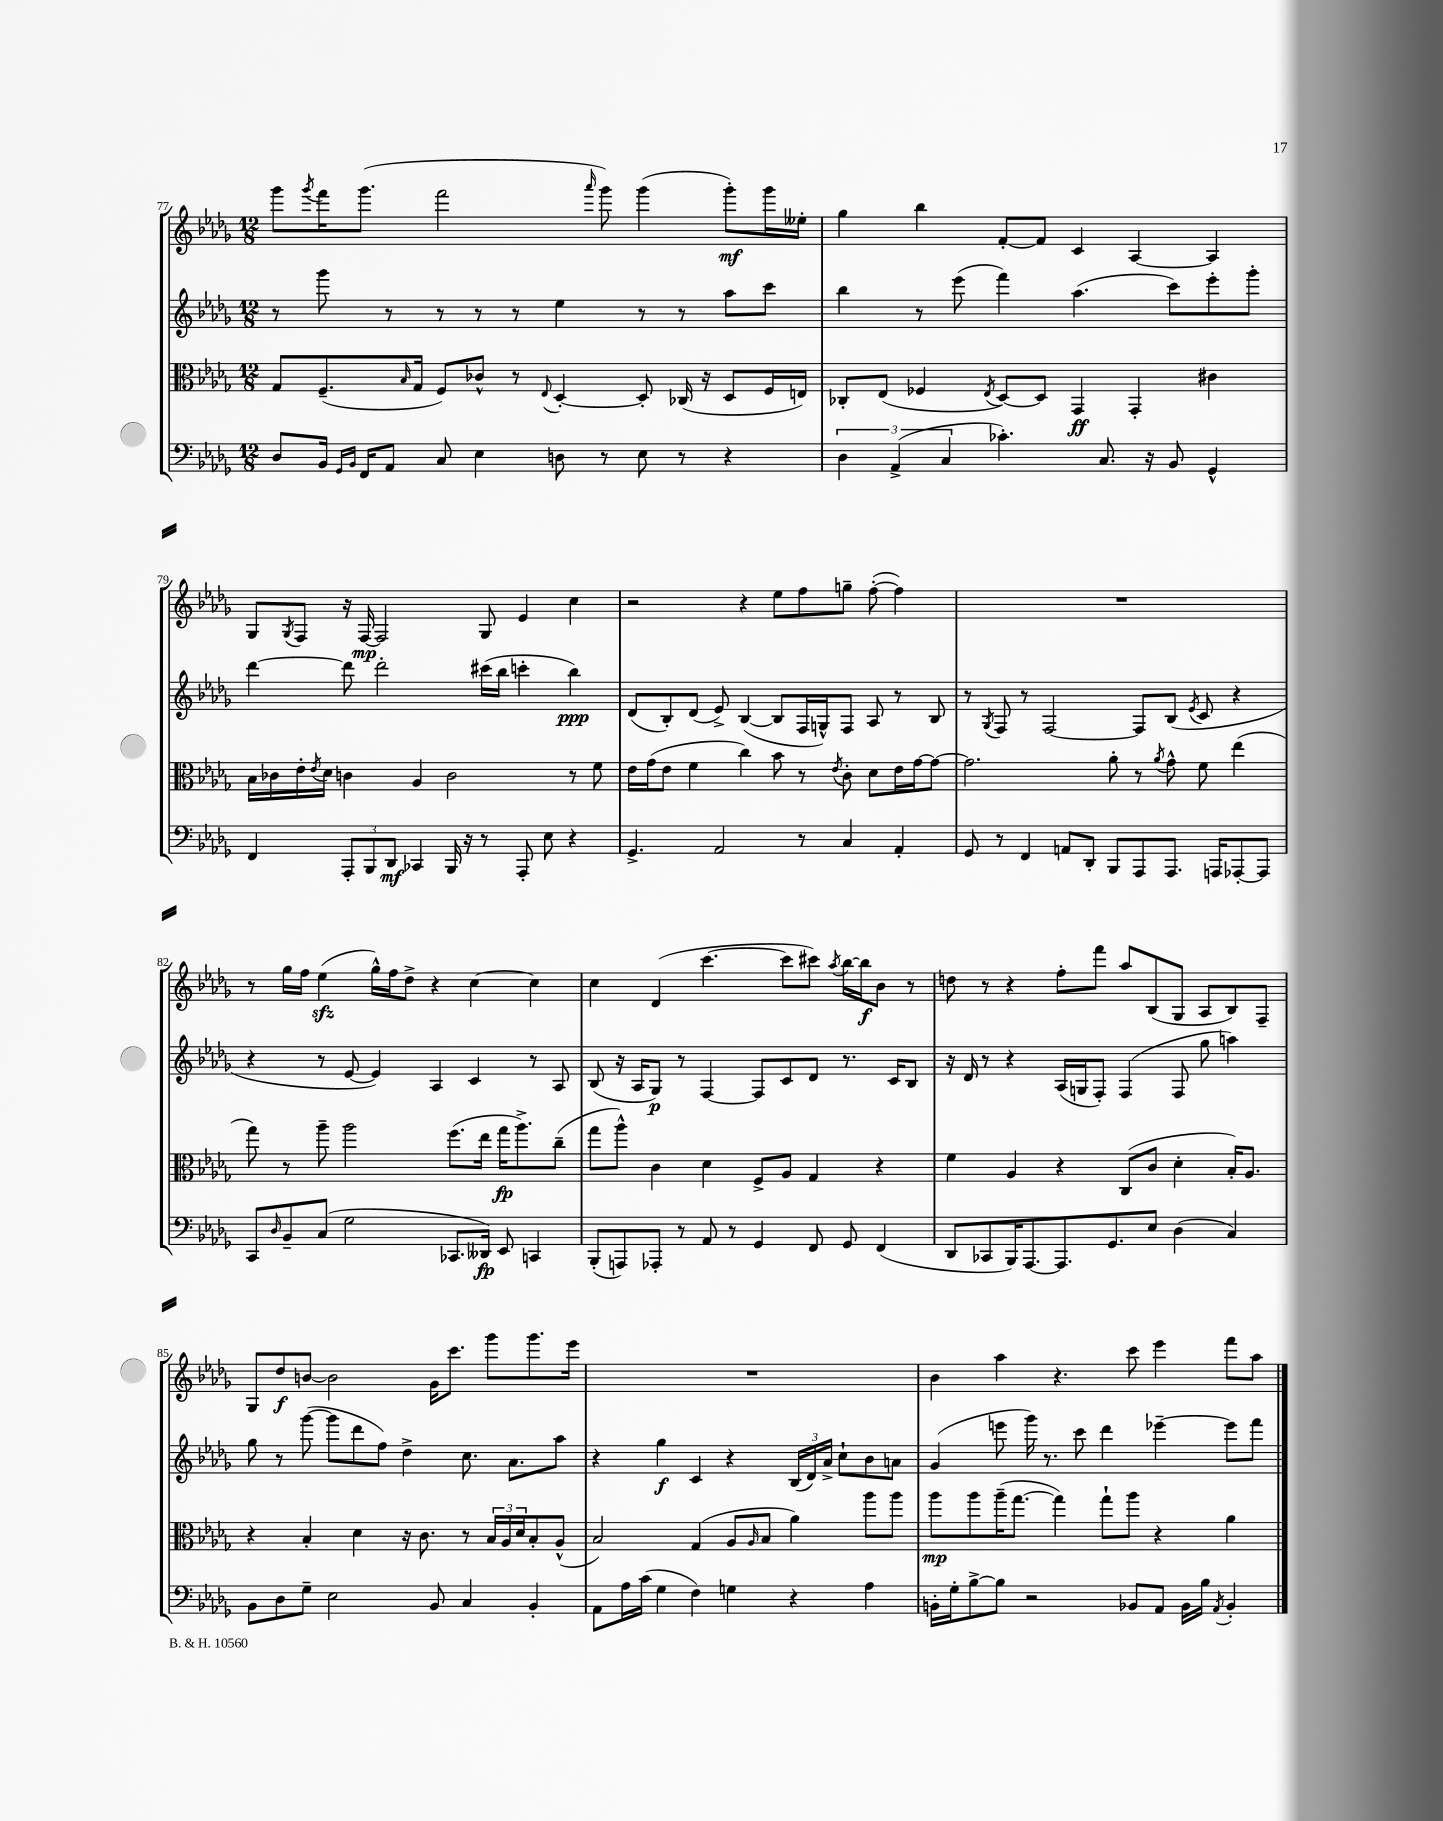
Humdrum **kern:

**kern	**kern	**kern	**kern
*staff4	*staff3	*staff2	*staff1
*clefF4	*clefC3	*clefG2	*clefG2
*k[b-e-a-d-g-]	*k[b-e-a-d-g-]	*k[b-e-a-d-g-]	*k[b-e-a-d-g-]
*M12/8	*M12/8	*M12/8	*M12/8
8D-	8G-	8r	8ggg-
.	.	.	8qggg-
16BB-	(8.F~	8ggg-	16fff
16qqGG-	.	.	.
16qqBB-	.	.	.
16FF	.	.	(8.ggg-
8AA-	.	8r	.
.	16qqB-	.	.
.	16G-	.	.
8C	8F)	8r	2fff
4E-	8c-^^	8r	.
.	8r	8r	.
.	8qqE-	.	.
8D	[4D-'	4ee-	.
.	.	.	16qqaaa-
8r	.	.	8ggg-)
8E-	8D-']	8r	(4ggg-
8r	(16C-	8r	.
.	16r	.	.
4r	8D-	8aa-	8ggg-')
.	16F	8ccc	16ggg-
.	16E)	.	16ee--'
=	=	=	=
6D-	8C-'	4bb-	4gg-
.	(8E-	.	.
(6AA-^	.	.	.
.	4F-	8r	4bb-
6C	.	.	.
.	.	(8eee-	.
.	8qE-	.	.
4.c-')	[8D-)	4fff)	[8f'
.	8D-]	.	8f]
.	4GG-	(4.aa-	4c
8.C	.	.	.
.	4GG-'	.	[4A-
16r	.	.	.
8BB-	.	8ccc)	.
4GG-^^	4c#	8eee-'	4A-]
.	.	8ggg-'	.
=	=	=	=
4FF	16B-	[4ddd-	8G-
.	16c-	.	.
.	.	.	8qG-
.	16e-'	.	8F
.	8qe-	.	.
.	16d-	.	.
12AAA-'	4c	8ddd-]	16r
.	.	.	[16F
12BBB-	.	.	.
.	.	2ddd-'	2F]
12DD-	.	.	.
4CC-	4A-	.	.
16BBB-	2c	.	.
16r	.	.	.
8r	.	(16ccc#	8G-
.	.	16bb-	.
8AAA-'	.	4ccc'	4e-
8E-	.	.	.
4r	8r	4bb-)	4cc
.	8f	.	.
=	=	=	=
4.GG-^	16e-	(8d-	2r
.	(16g-	.	.
.	8e-	8B-')	.
.	4f	(8d-	.
2AA-	.	8e-^)	.
.	4cc)	([4B-	4r
.	8b-	8B-]	8ee-
8r	8r	16F	8ff
.	.	16G^^)	.
.	8qe-	.	.
4C	8c'	8F	8gg~
.	8d-	8A-	([8ff'
4AA-'	16e-	8r	4ff])
.	[16g-	.	.
.	8g-_	8B-	.
=	=	=	=
8GG-	2.g-]	8r	1.r
.	.	8qG-	.
8r	.	8F	.
4FF	.	8r	.
.	.	[2F	.
8AA	.	.	.
8DD-'	.	.	.
8BBB-	8a-'	.	.
8AAA-	8r	8F]	.
.	8qa-	.	.
8.AAA-	8g-^^	(8B-	.
.	.	8qe-	.
.	8f	8c	.
16AAA	.	.	.
[8AAA-'	(4ee-	4r	.
8AAA-]	.	.	.
=	=	=	=
8CC	8gg-)	4r	8r
16qqD-	.	.	.
8BB-~	8r	.	16gg-
.	.	.	16ff
(8C	8aa-~	8r	(4ee-
2G-	2aa-	[8e-	.
.	.	4e-])	16gg-^^)
.	.	.	16ff
.	.	.	8dd-^
.	.	4A-	4r
8.CC-	(8.ff	.	.
.	.	4c	[4cc
16DD--)	16ee-	.	.
8EE-	16gg-	.	.
.	8.aa-^)	.	.
4CC	.	8r	4cc]
.	(8cc~	8A-	.
=	=	=	=
(8BBB-'	8gg-	(8B-	4cc
8AAA)	8aa-^^)	16r	.
.	.	16A-	.
8AAA-'	4c	8G-)	(4d-
8r	.	8r	.
8AA-	4d-	[4F	[4.ccc
8r	.	.	.
4GG-	8F^	8F]	.
.	8A-	8c	8ccc]
8FF	4G-	8d-	8ccc#)
.	.	.	8qaa-
8GG-	.	8.r	[16bb-
.	.	.	16bb-]
(4FF	4r	.	8b-
.	.	16c	.
.	.	8B-	8r
=	=	=	=
8DD-	4f	16r	8dd
.	.	16d-	.
8CC-	.	8r	8r
16BBB-)	4A-	4r	4r
[8.AAA-	.	.	.
8.AAA-]	4r	(16A-	8ff'
.	.	16G	.
.	.	8F')	8fff
8.GG-	.	.	.
.	(8C	(4F	8aa-
8E-	8c	.	(8B-
(4D-	4d-'	8F	8G-
.	.	8gg-	8A-
4C)	16B-')	4aa)	8B-)
.	8.A-	.	.
.	.	.	8F~
=	=	=	=
8BB-	4r	8gg-	8G-
8D-	.	8r	8dd-
8G-~	4B-'	([8ggg-	[8b
2E-	.	8ggg-]	2b]
.	4d-	8ddd-	.
.	.	8ff)	.
.	16r	4dd-^	.
.	8.c	.	.
8BB-	.	.	16g-
.	.	.	8.ccc
4C	8r	8.cc	.
.	24B-	.	8ggg-
.	24A-	.	.
.	.	8.a-	.
.	24d-	.	.
4BB-'	8B-'	.	8.ggg-
.	(8A-^^	8aa-	.
.	.	.	16eee-
=	=	=	=
8AA-	2B-)	4r	1.r
16A-	.	.	.
(16c	.	.	.
4G-	.	4gg-	.
4F)	(4G-	4c	.
4G	8A-	4r	.
.	16qqA-	.	.
.	8B-	.	.
4r	4a-)	(24B-	.
.	.	24d-)	.
.	.	24a-^	.
.	.	8cc`	.
4A-	8aa-	8b-	.
.	8aa-	8a	.
=	=	=	=
16BB'	8aa-	(4g-	4b-
16G-'	.	.	.
[8B-^	8aa-	.	.
8B-]	(16aa-~	8eee	4aa-
.	[8.gg-	.	.
2r	.	16ggg-)	.
.	.	8.r	.
.	4gg-])	.	4.r
.	.	8ccc	.
.	8gg-`	4ddd-	.
8BB-	8aa-	.	8ccc
8AA-	4r	[4eee-~	4eee-
16BB-	.	.	.
16B-	.	.	.
8qAA-	.	.	.
4BB-'	4a-	8eee-]	8fff
.	.	8fff	8aa-
==	==	==	==
*-	*-	*-	*-
